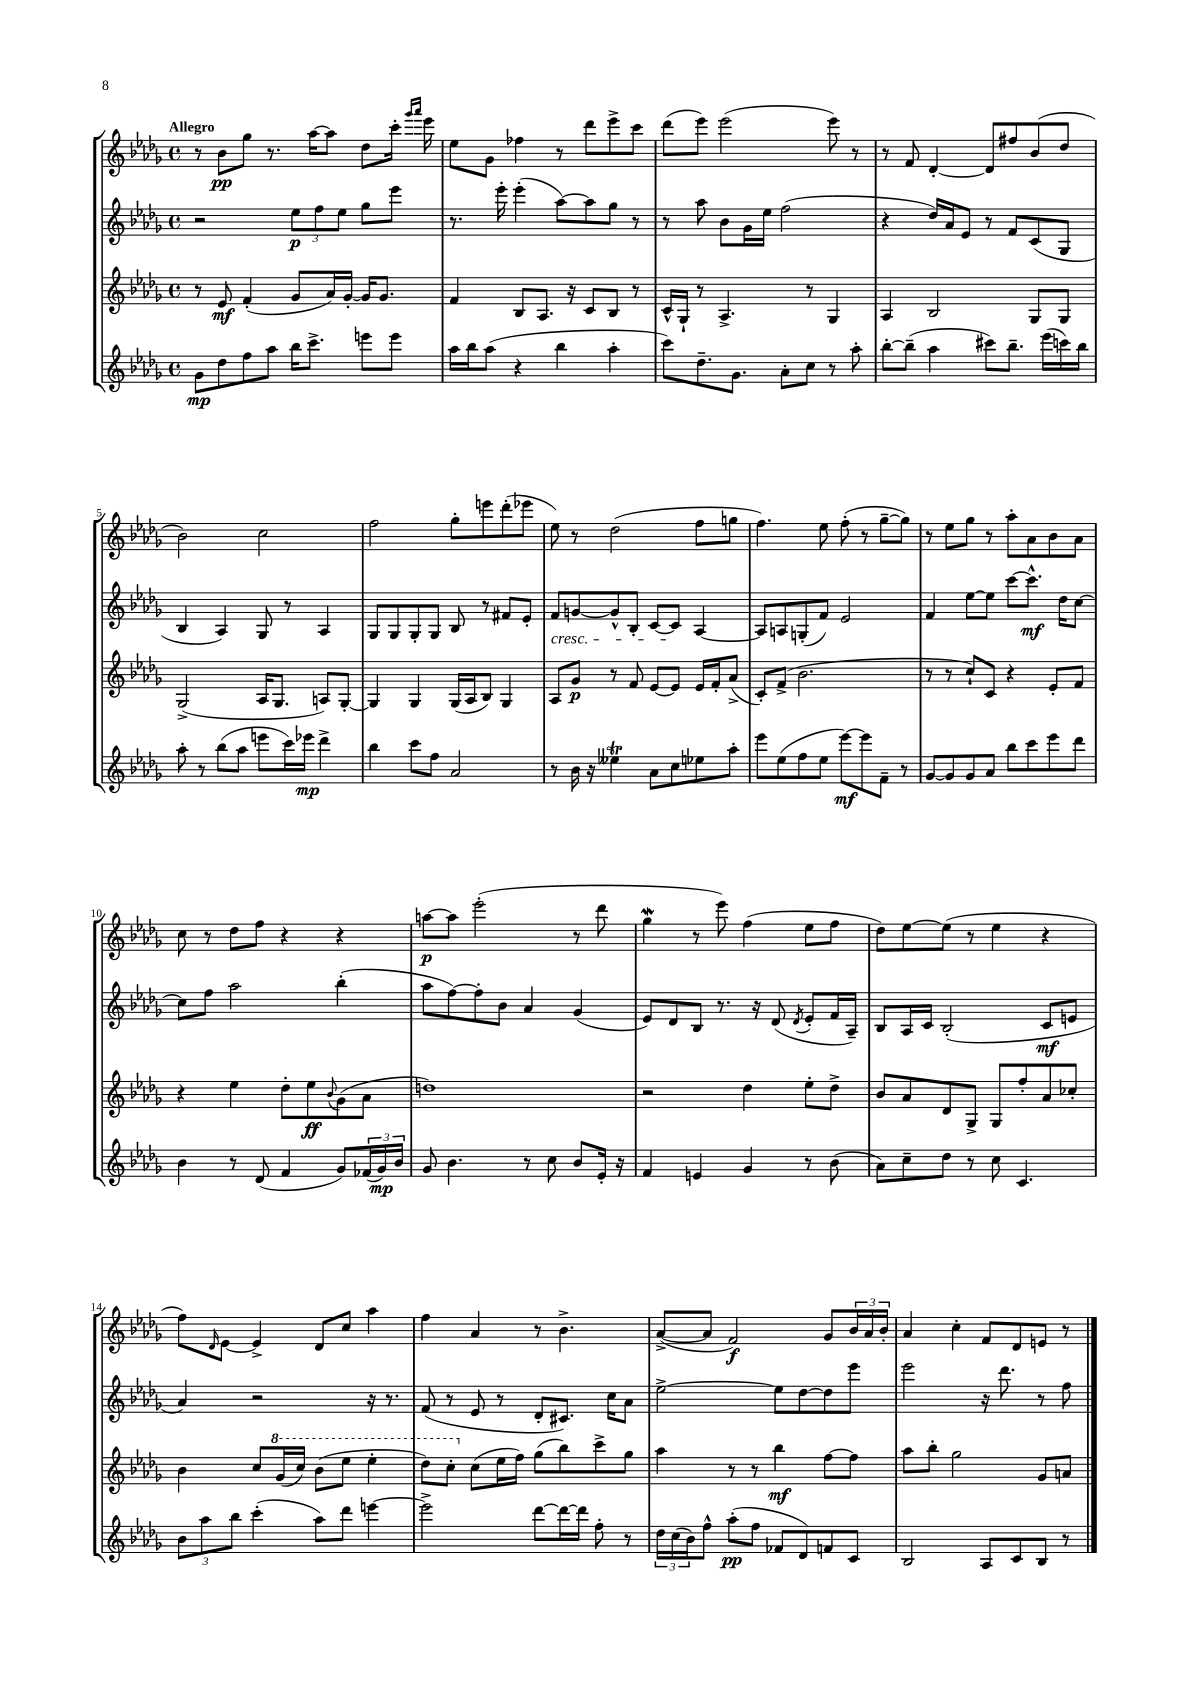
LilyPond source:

<<
\new StaffGroup <<
\new Staff = "s0" {
    \clef treble \key des \major \defaultTimeSignature \time 4/4 \tempo "Allegro"
    r8 bes'8\pp ges''8 r8. aes''16~ aes''8 des''8 c'''16-. \grace { ges'''16 aes'''16 } ees'''16 |
    ees''8 ges'8 fes''4 r8 des'''8 ees'''8-> c'''8 |
    des'''8( ees'''8) ees'''2( ees'''8) r8 |
    r8 f'8 des'4~-. des'8 fis''8 bes'8( des''8 |
    bes'2) c''2 |
    f''2 ges''8-. e'''8 des'''8-.( ees'''8 |
    ees''8) r8 des''2( f''8 g''8 |
    f''4.) ees''8 f''8-.( r8 ges''8~-- ges''8) |
    r8 ees''8 ges''8 r8 aes''8-. aes'8 bes'8 aes'8 |
    c''8 r8 des''8 f''8 r4 r4 |
    a''8~\p a''8 ees'''2-.( r8 des'''8 |
    ges''4\mordent r8 ees'''8) f''4( ees''8 f''8 |
    des''8) ees''8~ ees''8( r8 ees''4 r4 |
    f''8) \grace { des'16 } ees'8~ ees'4-> des'8 c''8 aes''4 |
    f''4 aes'4 r8 bes'4.-> |
    aes'8~->( aes'8 f'2\f) ges'8 \tuplet 3/2 { bes'16 aes'16 bes'16-. } |
    aes'4 c''4-. f'8 des'8 e'8 r8 \bar "|." |
}
\new Staff = "s1" {
    \clef treble \key des \major \defaultTimeSignature \time 4/4
    r2 \tuplet 3/2 { ees''8\p f''8 ees''8 } ges''8 ees'''8 |
    r8. ees'''16-. ees'''4-.( aes''8~) aes''8 ges''8 r8 |
    r8 aes''8 bes'8 ges'16 ees''16 f''2( |
    r4 des''16) aes'16 ees'8 r8 f'8 c'8( ges8 |
    bes4 aes4) ges8 r8 aes4 |
    ges8 ges8 ges8-. ges8 bes8 r8 fis'8 ees'8-. |
    f'8\cresc g'8~ g'8-^ bes8-. c'8~ c'8\! aes4~ |
    aes8 a8 g8-.( f'8) ees'2 |
    f'4 ees''8~ ees''8 c'''8~ c'''8.-^\mf des''16 c''8~ |
    c''8 f''8 aes''2 bes''4-.( |
    aes''8 f''8~) f''8-. bes'8 aes'4 ges'4( |
    ees'8) des'8 bes8 r8. r16 des'8( \acciaccatura { des'8 } ees'8-. f'16 aes16--) |
    bes8 aes16 c'16 bes2-.( c'8\mf e'8 |
    aes'4) r2 r16 r8. |
    f'8( r8 ees'8 r8 des'8-. cis'8.) c''16 aes'8 |
    ees''2~-> ees''8 des''8~ des''8 ees'''8 |
    ees'''2 r16 des'''8. r8 f''8 \bar "|." |
}
\new Staff = "s2" {
    \clef treble \key des \major \defaultTimeSignature \time 4/4
    r8 ees'8\mf f'4-.( ges'8 aes'16) ges'16~-. ges'16 ges'8. |
    f'4 bes8 aes8. r16 c'8 bes8 r8 |
    c'16-^ ges16-! r8 aes4.-> r8 ges4 |
    aes4 bes2 ges8 ges8 |
    ges2->( aes16 ges8. a8) ges8~-. |
    ges4 ges4 ges16( aes16 bes8) ges4 |
    aes8 ges'8\p r8 f'8 ees'8~ ees'8 ees'16 f'16-. aes'8->( |
    c'8-.) f'8->( bes'2. |
    r8 r8 c''8-!) c'8 r4 ees'8-. f'8 |
    r4 ees''4 des''8-. ees''8\ff \appoggiatura { bes'8 } ges'8( aes'8 |
    d''1) |
    r2 des''4 ees''8-. des''8-> |
    bes'8 aes'8 des'8 ges8-> ges8 f''8-. aes'8 ces''8-. |
    bes'4 c''8 \ottava #1 ges''16( c'''16) bes''8( ees'''8 ees'''4-. |
    des'''8) c'''8-. \ottava #0 c''8( ees''16 f''16) ges''8( bes''8) c'''8-> ges''8 |
    aes''4 r8 r8 bes''4\mf f''8~ f''8 |
    aes''8 bes''8-. ges''2 ges'8 a'8 \bar "|." |
}
\new Staff = "s3" {
    \clef treble \key des \major \defaultTimeSignature \time 4/4
    ges'8\mp des''8 f''8 aes''8 bes''16 c'''8.-> e'''8 e'''8 |
    aes''16 bes''16 aes''8( r4 bes''4 aes''4-. |
    c'''8) des''8.-- ges'8. aes'8-. c''8 r8 aes''8-. |
    bes''8~-. bes''8--( aes''4 cis'''8) bes''8.-- ees'''16( c'''16) bes''16 |
    aes''8-. r8 bes''8( aes''8 e'''8 c'''16) ees'''16\mp des'''4-> |
    bes''4 c'''8 f''8 aes'2 |
    r8 bes'16 r16 eeses''4\trill aes'8 c''8 ees''8 aes''8-. |
    ees'''8 ees''8( f''8 ees''8 ees'''8~\mf) ees'''8 f'8-- r8 |
    ges'8~ ges'8 ges'8 aes'8 bes''8 c'''8 ees'''8 des'''8 |
    bes'4 r8 des'8( f'4 ges'8) \tuplet 3/2 { fes'16( ges'16\mp) bes'16 } |
    ges'8 bes'4. r8 c''8 bes'8 ees'16-. r16 |
    f'4 e'4 ges'4 r8 bes'8( |
    aes'8) c''8-- des''8 r8 c''8 c'4. |
    \tuplet 3/2 { bes'8 aes''8 bes''8 } c'''4-.( aes''8) des'''8 e'''4~ |
    e'''2-> des'''8~ des'''16~ des'''16 f''8-. r8 |
    \tuplet 3/2 { des''16 c''16( bes'16) } f''8-^ aes''8-.\pp( f''8 fes'8 des'8) f'8 c'8 |
    bes2 aes8 c'8 bes8 r8 \bar "|." |
}
>>
>>
